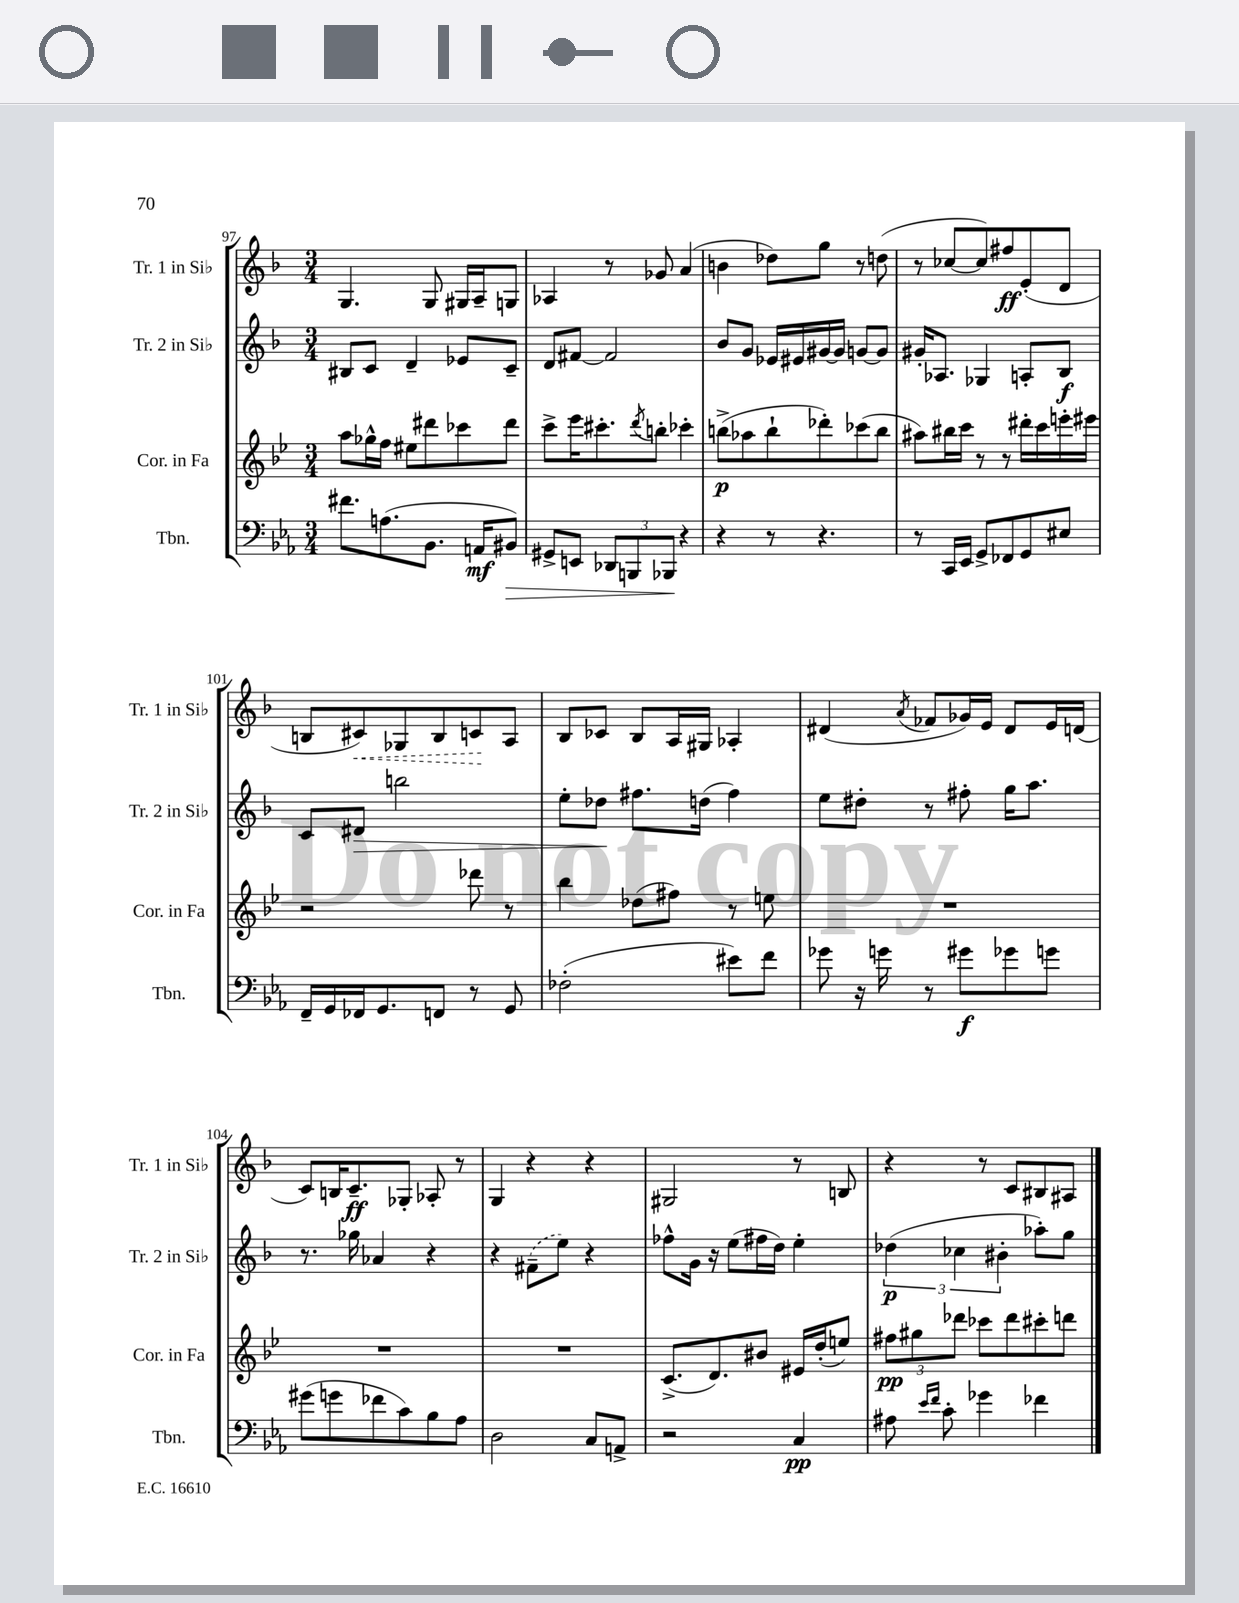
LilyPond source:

<<
\new StaffGroup <<
\new Staff = "s0" \with { instrumentName = "Tr. 1 in Sib" shortInstrumentName = "Tr. 1 in Sib" } {
    \clef treble \key f \major \numericTimeSignature \time 3/4
    g4. g8 gis16 a16-- g8 |
    aes4 r8 ges'8 a'4( |
    b'4 des''8) g''8 r8 d''8( |
    r8 ces''8~ ces''8) fis''8\ff e'8-.( d'8 |
    b8 \once \override Hairpin.style = #'dashed-line cis'8\<) ges8 b8 c'8\! a8 |
    bes8 ces'8 bes8 a16 gis16 aes4-. |
    dis'4( \acciaccatura { a'8 } fes'8 ges'16) e'16 dis'8 e'16 d'16( |
    c'8) b16 c'8.--\ff ges8-. aes8-. r8 |
    g4 r4 r4 |
    gis2 r8 b8 |
    r4 r8 c'8 bis8 ais8 \bar "|." |
}
\new Staff = "s1" \with { instrumentName = "Tr. 2 in Sib" shortInstrumentName = "Tr. 2 in Sib" } {
    \clef treble \key f \major \numericTimeSignature \time 3/4
    bis8 c'8 d'4-- ees'8 c'8-- |
    d'8 fis'8~ fis'2 |
    bes'8 g'8 ees'16 eis'16 gis'16~ gis'16 g'8~ g'8 |
    gis'16-. aes8. ges4 a8-. bes8\f |
    c'8 dis'8\> b''2 |
    e''8-. des''8\! fis''8. d''16( fis''4) |
    e''8 dis''8-. r8 fis''8-. g''16 a''8. |
    r8. ges''16 aes'4 r4 |
    r4 \once \slurDashed fis'8--( e''8) r4 |
    fes''8-^ g'16 r16 e''8( fis''16 d''16) e''4-. |
    \tuplet 3/2 { des''4\p( ces''4 bis'4-. } aes''8-.) g''8 \bar "|." |
}
\new Staff = "s2" \with { instrumentName = "Cor. in Fa" shortInstrumentName = "Cor. in Fa" } {
    \clef treble \key bes \major \numericTimeSignature \time 3/4
    a''8 ges''16-^ f''16 eis''8 dis'''8 ces'''8 dis'''8 |
    c'''8-> ees'''16 cis'''8.-. \acciaccatura { d'''8 } b''8-. ces'''4-. |
    b''8->\p( aes''8 b''8-! des'''8-.) ces'''8( b''8 |
    ais''8) bis''16 c'''16 r8 r8 dis'''16-. c'''16 e'''16-. eis'''16 |
    r2 des'''8 r8 |
    bes''4 des''8( fis''8) r8 e''8 |
    R2. |
    R2. |
    R2. |
    c'8.->( d'8.) bis'8 eis'16 d''16-.( e''8) |
    \tuplet 3/2 { fis''8\pp gis''8 des'''8 } ces'''8 des'''8 cis'''8-. d'''8 \bar "|." |
}
\new Staff = "s3" \with { instrumentName = "Tbn." shortInstrumentName = "Tbn." } {
    \clef bass \key ees \major \numericTimeSignature \time 3/4
    fis'8. a8.( bes,8. a,16\mf bis,8\>) |
    gis,8-> e,8 \tuplet 3/2 { des,8 b,,8 bes,,8\! } r4 |
    r4 r8 r4. |
    r8 c,16 ees,16 g,8-> fes,8 g,8 eis8 |
    f,16-- g,16 fes,16 g,8. f,8 r8 g,8 |
    fes2-.( eis'8) f'8 |
    ges'8 r16 g'16 r8 gis'8\f ges'8 g'8 |
    gis'8( g'8 fes'8 c'8) bes8 aes8 |
    d2 c8 a,8-> |
    r2 c4\pp |
    ais8 \grace { ees'16 f'16 } c'8-. ges'4 fes'4 \bar "|." |
}
>>
>>
\layout { \context { \Score currentBarNumber = #97 } }
